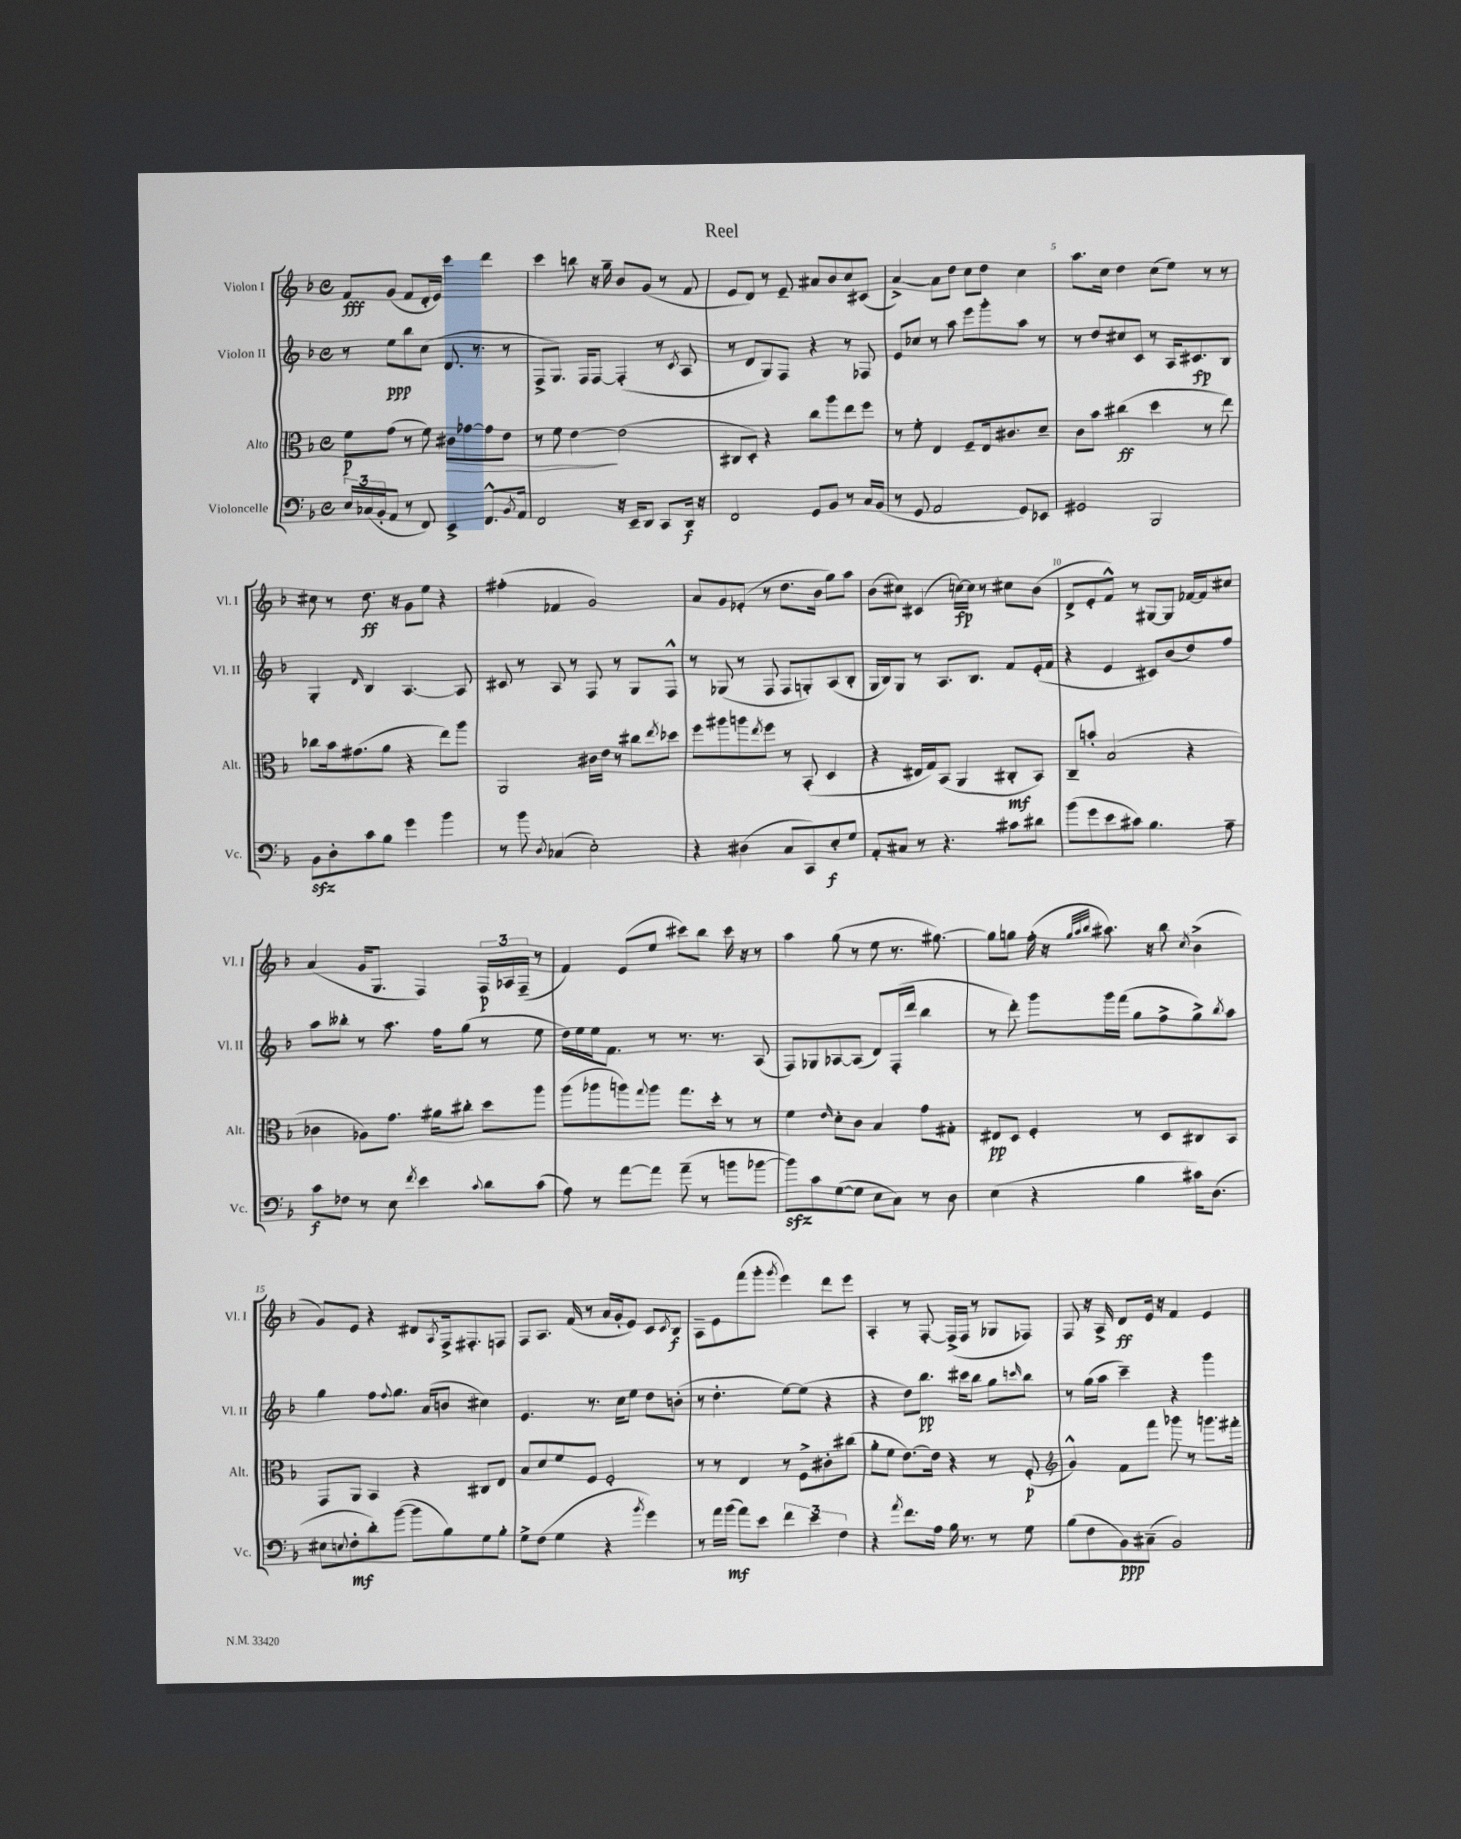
\header { title = "Reel" }
<<
\new StaffGroup <<
\new Staff = "s0" \with { instrumentName = "Violon I" shortInstrumentName = "Vl. I" } {
    \clef treble \key f \major \defaultTimeSignature \time 4/4
    f'8\fff g'8( f'8 d'16-. e'16) c'''4 d'''4 |
    c'''4 b''8 r16 g''16-- bes'8 g'8( r8 f'8 |
    e'8 d'8) r8 e'8-- ais'8 bes'8 c''8 cis'8( |
    a'4~->) a'8 d''8 c''8 d''8 c''4 |
    a''8. c''16 d''4 c''8( e''8) r8 r8 |
    cis''8 r8 d''8.\ff r16 g'8 e''8 r4 |
    fis''4-.( fes'4 g'2) |
    a'8 g'8 ees'8-.( r8 d''8. bes'16 g''8) a''8 |
    bes'8( cis''8) cis'4( c''16~\fp) c''16 r8 cis''8 bes'8( |
    d'8-> e'8-. f'8-^) r8 gis8~ gis8 fes'16~ fes'16 cis''8 |
    a'4( g'16 g8. f4) \tuplet 3/2 { f16\p aes16 f16--( } r8 |
    f'4) e'8( e''8 cis'''8) bes''8 cis'''16 r16 r8 |
    a''4 g''8( r8 e''8 r8. gis''8.~) |
    gis''8 g''8 f''16-.( r16 \grace { g''32 a''32 bes''32 } ais''8.) r16 bes''8 \acciaccatura { c''8 } bes'4->( |
    g'8) e'8 r4 dis'8 \acciaccatura { a8 } f16-> fis8.-. f8 |
    f8 a8. f'16( r8 a'16 g'16-. e'8) c'8 \acciaccatura { c'8 } bes8\f |
    a8-- e'8 f'''8( g'''8-. \acciaccatura { g'''8 } e'''4) d'''8 e'''8 |
    a4-. r8 f8~-. f16->( f16 r8 ges8 fes8) |
    f8 r16 a16-> d'8\ff e'16 r16 f'4 e'4 \bar "|." |
}
\new Staff = "s1" \with { instrumentName = "Violon II" shortInstrumentName = "Vl. II" } {
    \clef treble \key f \major \defaultTimeSignature \time 4/4
    r8 e''8\ppp bes''8 c''8( d'8. r8. r8 |
    f8-> g8.) f16 f8~ f4-.( r8 \acciaccatura { c'8 } a8 |
    r8 d'8 g8) f8 r4 r8 fes8 |
    e'8 ces''8 r8 a''8 e'''8 g'''8-. a''8 r8 |
    r8 d''8 cis''8 c'8 r8 a16 cis'8.\fp bes8 |
    g4-. \grace { d'16 } bes4 a4.~ a8 |
    cis'8 r8 a8 r8 f8 r8 g8 f8-^ |
    r8 ges8( r8 f8 f8 g8-.) a8( bes8-. |
    g16 bes16) g8 r8 a8. bes8. f'8 e'16-.( f'16 |
    r4 e'4 cis'8) bes'8( d''8) f''8 |
    a''8 beses''8-. r8 a''8. f''16 g''8( r8 e''8 |
    d''16) e''16 e''16 f'8. r8 r8. r8. a8( |
    f8) ges8 aes8~ aes8( d'8) f16-.( d'''16 bes''4 |
    r8 d'''8-.) g'''8 g'''16 f'''16( g''8 f''8-> g''8->) \acciaccatura { bes''8 } a''8 |
    g''4 f''8 \appoggiatura { f''8 } g''8. a'16( b'8 cis''4) |
    e'4. r8. c''16 e''8 d''8 b'8-.( |
    r8 d''4.-. e''8~) e''8( r4 |
    r4 d''8) bes''8.\pp cis'''16 bes''8 g''8 \grace { c'''16 } bes''8 |
    r8 g''16( a''16 c'''4--) r4 g'''4 \bar "|." |
}
\new Staff = "s2" \with { instrumentName = "Alto" shortInstrumentName = "Alt." } {
    \clef alto \key f \major \defaultTimeSignature \time 4/4
    f'8\p g'8( r8 f'8) cis'8\> ges'8~ ges'8 e'8 |
    r8 f'8 e'4~\! e'2( |
    cis8 d8-.) r4 c''8 a''8 e''8 f''8 |
    r8 f'8-. e4 f8-- e16 cis'8. d'8-- |
    c'8 bes'8 cis''4\ff( d''4 r8 e''8) |
    ces''8 bes'16 gis'8.( a'8 r4 e''8) a''8 |
    a,2 cis'16 e'16 r8 cis''8 \acciaccatura { e''8 } des''8 |
    f''8 ais''8 a''8 \acciaccatura { e''8 } f''8 r8 bes,8-.( d4 |
    r4 eis16 g16) bes,8( a,4 cis8-.\mf bes,8) |
    c8-- b'8-. bes2( r4 |
    ces'4 aes8) g'8. ais'16 cis''8-. d''8 a''8 |
    a''8( aes''8 a''8) \appoggiatura { g''8 } a''8 g''8. d''16-. r8 r8 |
    f'4 \grace { e'16 } d'8-. c'8 bes4 g'8 gis8-. |
    eis8\pp d8 f4-. r8 d8 cis8 bes,8 |
    g,8 a,8 bes,4 r4 cis8 e8 |
    bes8 d'8 f'8 f8 f2-. |
    r8 r8 e4 r8 f8-> cis'8-. cis''8( |
    a'8-. f'8 e'8.~) e'16 r4 r8 f8-.\p( |
    \clef treble g'4-^) f'8 f'''8 ges'''8 r8 g'''8. fis'''16-. \bar "|." |
}
\new Staff = "s3" \with { instrumentName = "Violoncelle" shortInstrumentName = "Vc." } {
    \clef bass \key f \major \defaultTimeSignature \time 4/4
    \tuplet 3/2 { e16 ces16( bes,16-. } a,8 r8 f,8) e,4-> f,8.-^ \acciaccatura { bes,8 } a,16 |
    f,2 r16 e,16-- d,8 c,8 d,16\f r16 |
    f,2 g,8 bes,8 r8 c16 bes,16( |
    r8 g,8 a,2 g,8) ees,8 |
    gis,2 bes,,2 |
    bes,8\sfz d8-. c'8 bes8 g'4 bes'4 |
    r8 bes'8 \acciaccatura { d8 } ces4( e2-.) |
    r4 dis4( c8 c,8) e8-.\f g8 |
    a,8-. cis8 r8 r4. cis'8 dis'8 |
    bes'8( g'8 e'8 cis'8) bes4. a8-- |
    c'8\f fes8 r8 e8 \acciaccatura { f'8 } e'4 \appoggiatura { c'8 } d'8 c'8( |
    a8) r8 a'8~ a'8 a'8--( r8 b'8 bes'8~ |
    bes'8\sfz) c'8 g8~( g8 e8 c8) r8 d8 |
    e4( r4 bes4 cis'16) d8.( |
    eis8 \appoggiatura { e8 } f8-.\mf d'8-.) bes'8~( bes'8 bes8) g8 bes8-. |
    g8-> f8( g4 r4 \acciaccatura { bes'8 } g'4) |
    r8 a'16 bes'16\mf( a'8) e'8 \tuplet 3/2 { f'4 e'4 f4 } |
    r4 \acciaccatura { a'8 } f'8. a16 bes16 r8. r8 g8 |
    bes8( f8 bes,8\ppp) cis8--( bes,2) \bar "|." |
}
>>
>>
\layout { \context { \Score \override BarNumber.break-visibility = ##(#f #t #t) barNumberVisibility = #(every-nth-bar-number-visible 5) } }
